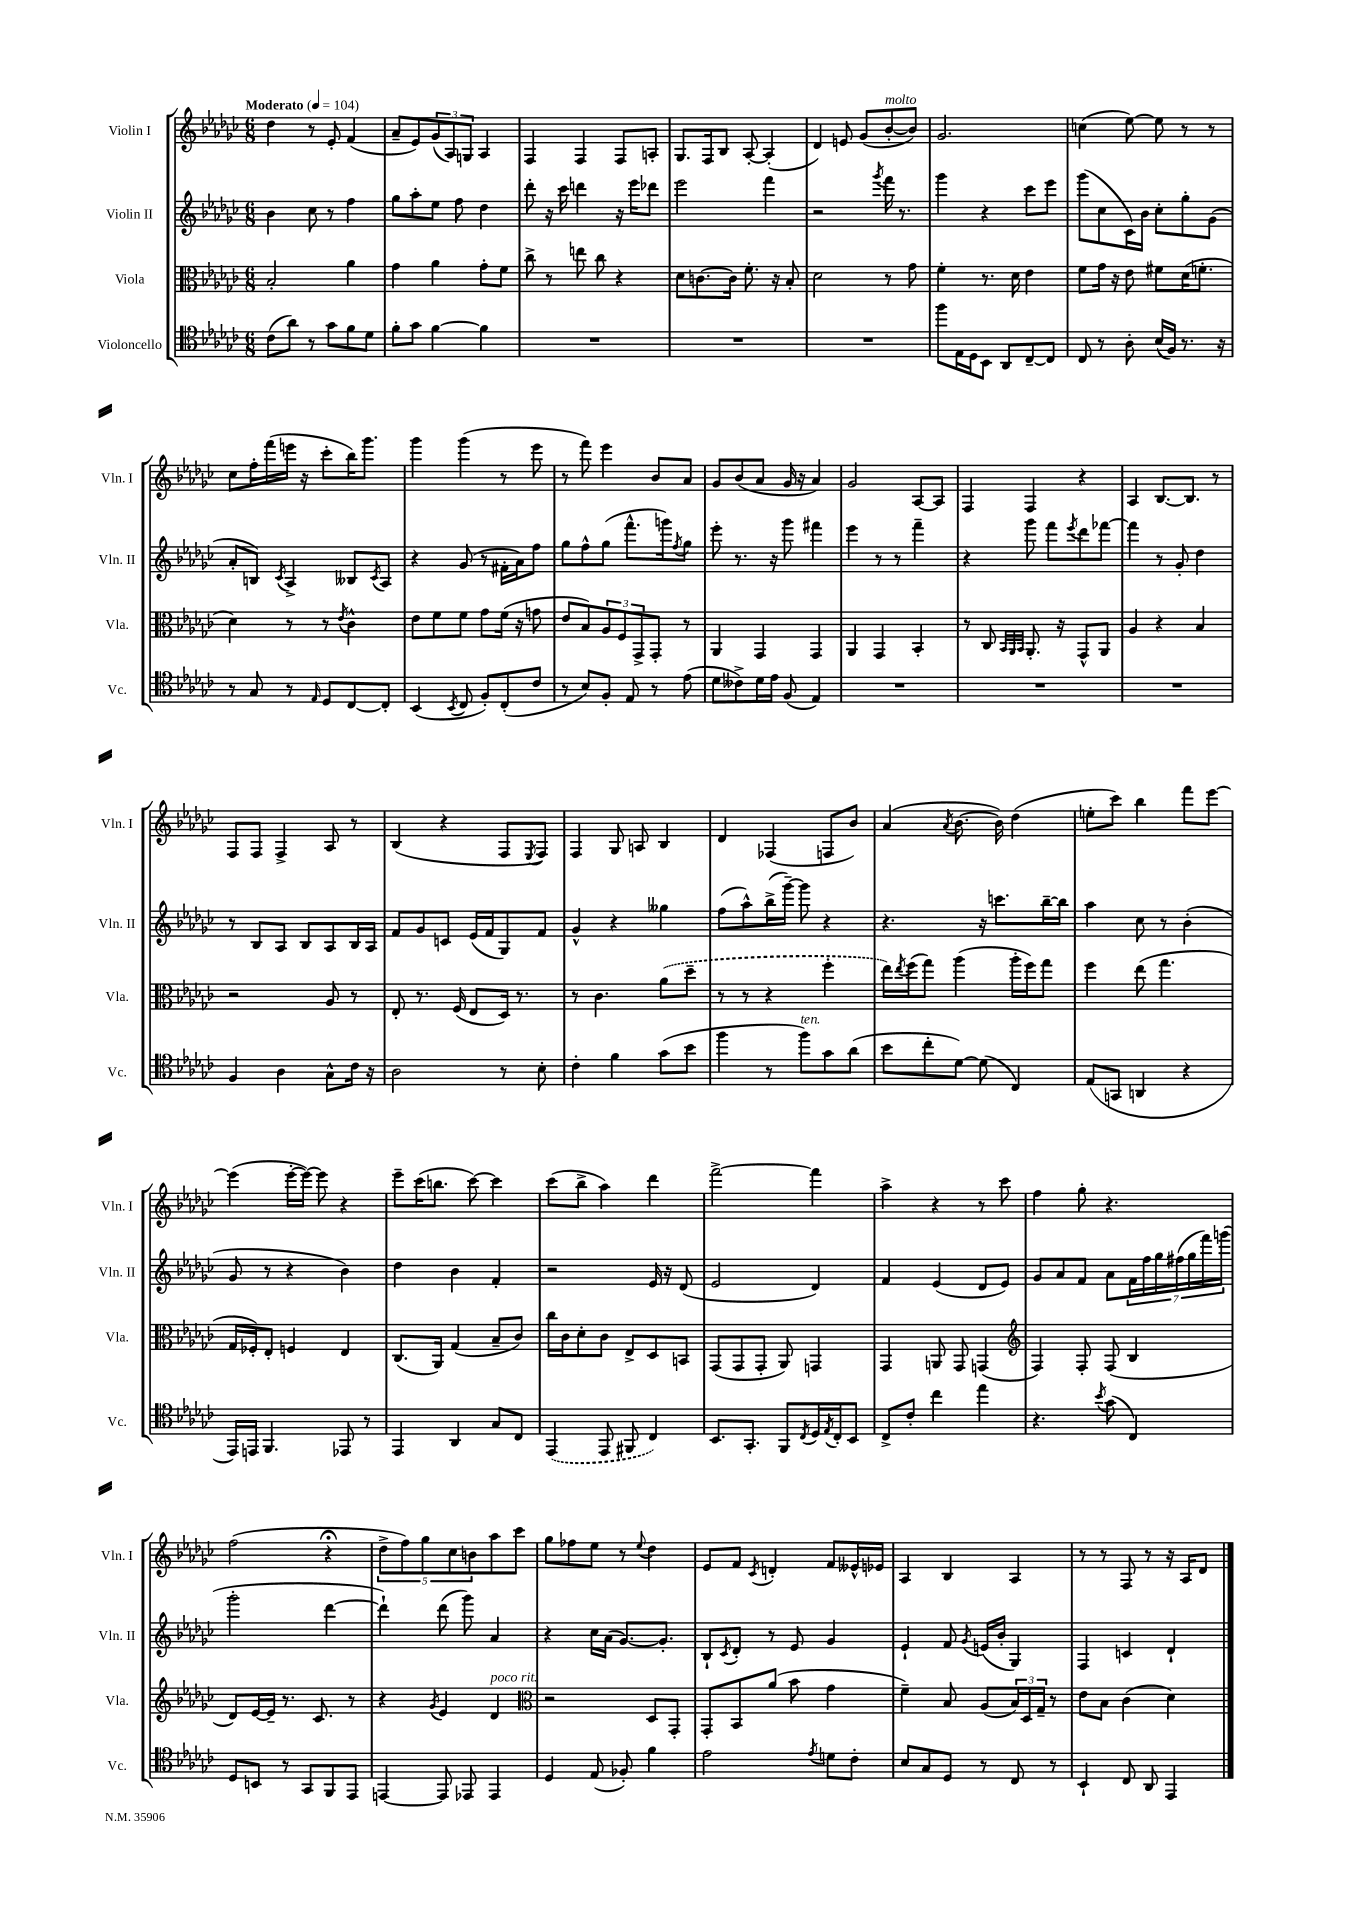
<<
\new StaffGroup <<
\new Staff = "s0" \with { instrumentName = "Violin I" shortInstrumentName = "Vln. I" } {
    \clef treble \key ges \major \numericTimeSignature \time 6/8 \tempo "Moderato" 4 = 104
    des''4 r8 ees'8-. f'4( |
    aes'8-- ees'8) \tuplet 3/2 { ges'8( aes8) g8 } aes4 |
    f4 f4 f8 a8-. |
    ges8. f16 bes8 aes8~-. aes4-.( |
    des'4) e'8 ges'8( bes'8~-.^\markup { \italic "molto" } bes'8) |
    ges'2. |
    c''4( ees''8~) ees''8 r8 r8 |
    ces''8 f''16-. f'''16( e'''16 r16 ces'''8-. bes''16) ges'''8. |
    ges'''4 ges'''4( r8 ees'''8 |
    r8 f'''8) ees'''4 bes'8 aes'8 |
    ges'8 bes'8( aes'8 ges'16 r16 aes'4) |
    ges'2 aes8~ aes8 |
    f4 f4 r4 |
    aes4 bes8.~ bes8. r8 |
    f8 f8 f4-> aes8 r8 |
    bes4( r4 f8 \acciaccatura { ees8 } f8) |
    f4 ges8 a8 bes4 |
    des'4 fes4( f8 bes'8) |
    aes'4( \acciaccatura { aes'8 } bes'8.~ bes'16) des''4( |
    e''8-. ces'''8) bes''4 f'''8 ees'''8~ |
    ees'''4( ees'''16~-. ees'''16~) ees'''8 r4 |
    ees'''8-- ces'''16( b''8. ces'''8~) ces'''4 |
    ces'''8( bes''8-> aes''4) des'''4 |
    f'''2~-> f'''4 |
    aes''4-> r4 r8 ces'''8 |
    f''4 ges''8-. r4. |
    f''2( r4\fermata |
    \tuplet 5/4 { des''8-> f''8) ges''8 ces''8 b'8 } aes''8 ces'''8 |
    ges''8 fes''8 ees''8 r8 \appoggiatura { ees''8 } des''4 |
    ees'8 f'8 \acciaccatura { ces'8 } d'4-. f'8 eeses'16-^ ees'16 |
    aes4 bes4 aes4 |
    r8 r8 f8 r8 r16 aes16 des'8 \bar "|." |
}
\new Staff = "s1" \with { instrumentName = "Violin II" shortInstrumentName = "Vln. II" } {
    \clef treble \key ges \major \numericTimeSignature \time 6/8
    bes'4 ces''8 r8 f''4 |
    ges''8 aes''8-. ees''8 f''8 des''4 |
    des'''8-. r16 ces'''16 d'''4 r16 ees'''16 des'''8 |
    ees'''2 f'''4 |
    r2 \acciaccatura { ges'''8 } f'''16 r8. |
    ges'''4 r4 ces'''8 ees'''8 |
    ges'''8( ces''8 ces'16) bes'16 ces''8-. ges''8-. ges'8( |
    aes'8-. b8) \acciaccatura { ces'8 } aes4-> beses8 \acciaccatura { ces'8 } aes8 |
    r4 ges'8( r8 fis'16-. aes'16) f''8 |
    ges''8 f''8-^ ges''8( f'''8.-^ g'''16) \acciaccatura { f''8 } ges''8 |
    ees'''8-. r8. r16 ges'''8 fis'''4 |
    ees'''4 r8 r8 f'''4-- |
    r4 ges'''8 f'''8 \acciaccatura { ees'''8 } des'''8 fes'''8~ |
    fes'''4 r8 ges'8-. des''4 |
    r8 bes8 aes8 bes8 aes8 bes16 aes16 |
    f'8 ges'8 c'8 ees'16( f'16 ges8) f'8 |
    ges'4-^ r4 geses''4 |
    f''8( aes''8-^) bes''16->( ges'''16~--) ges'''8 r4 |
    r4. r16 c'''8. bes''16~-- bes''16 |
    aes''4 ces''8 r8 bes'4-.( |
    ges'8 r8 r4 bes'4) |
    des''4 bes'4 f'4-. |
    r2 ees'16 r16 des'8( |
    ees'2 des'4) |
    f'4 ees'4( des'8 ees'8) |
    ges'8 aes'8 f'8 aes'8 \tuplet 7/4 { f'16 f''16 ges''16 fis''16( ges''16 f'''16) g'''16( } |
    ges'''2-. des'''4~ |
    des'''4-!) des'''8( ges'''8) aes'4 |
    r4 ces''16 aes'16( ges'8.~) ges'8.-. |
    bes8-! \acciaccatura { ces'8 } des'8-. r8 ees'8 ges'4 |
    ees'4-! f'8 \acciaccatura { ges'8 } e'16( bes'16-. ges4) |
    f4 c'4 des'4-! \bar "|." |
}
\new Staff = "s2" \with { instrumentName = "Viola" shortInstrumentName = "Vla." } {
    \clef alto \key ges \major \numericTimeSignature \time 6/8
    bes2-. aes'4 |
    ges'4 aes'4 ges'8-. f'8 |
    ces''8-> r8 e''8 ces''8 r4 |
    des'8 c'8.~ c'16 f'8.-. r16 bes8-. |
    des'2 r8 ges'8 |
    f'4-. r8. des'16 ees'4 |
    f'8 ges'16 r16 ees'8 fis'8 des'16( f'8.-. |
    des'4) r8 r8 \acciaccatura { ees'8 } ces'4-^ |
    ees'8 f'8 f'8 ges'8 f'16( r16 g'8 |
    ees'8 bes8) \tuplet 3/2 { aes8 f8 ges,8-> } ges,8-. r8 |
    aes,4 ges,4 ges,4 |
    aes,4 ges,4 bes,4-. |
    r8 ces8 \grace { bes,32 aes,32 bes,32 } aes,8.-. r16 ges,8-^ aes,8 |
    aes4 r4 bes4 |
    r2 aes8 r8 |
    ees8-. r8. f16( ees8 des16) r8. |
    r8 ces'4. \once \slurDashed aes'8( des''8-- |
    r8 r8 r4 f''4-. |
    ees''16) \acciaccatura { ees''8 } f''16( ges''8) aes''4( aes''16-. f''16) ges''8 |
    f''4 ees''8( ges''4. |
    ges16 fes16-.) ees8-. f4 ees4 |
    ces8.( aes,16) ges4( bes8-- ces'8) |
    ces''16 ces'16 des'8-. ces'8 ees8-> des8 b,8 |
    ges,8( ges,8 ges,8-. aes,8) g,4 |
    ges,4 a,8 ges,8 g,4( |
    \clef treble f4) f8-. f8( bes4 |
    des'8) ees'16~ ees'16-- r8. ces'8. r8 |
    r4 \acciaccatura { ges'8 } ees'4 des'4^\markup { \italic "poco rit." } |
    \clef alto r2 des8 ges,8-. |
    ges,8-. bes,8 aes'8( bes'8 ges'4 |
    f'4--) bes8 aes8( \tuplet 3/2 { bes16) des16 ges16-- } r8 |
    ees'8 bes8 ces'4( des'4) \bar "|." |
}
\new Staff = "s3" \with { instrumentName = "Violoncello" shortInstrumentName = "Vc." } {
    \clef tenor \key ges \major \numericTimeSignature \time 6/8
    ces'8( aes'8) r8 ges'8 f'8 des'8 |
    f'8-. ges'8 f'4~ f'4 |
    R2. |
    R2. |
    R2. |
    f''8 ees16 des16 bes,8 aes,8 ces8~-- ces8 |
    ces8 r8 aes8-. bes16( f16) r8. r16 |
    r8 ges8 r8 \grace { ees16 } des8 ces8~ ces8-. |
    bes,4( \acciaccatura { bes,8 } ces8 f8-.) ces8-.( ces'8 |
    r8 bes8) f8-. ees8 r8 ees'8( |
    des'8 ceses'8->) des'16 ees'16 f8( ees4) |
    R2. |
    R2. |
    R2. |
    f4 aes4 ges8-^ ces'16 r16 |
    aes2 r8 bes8-. |
    ces'4-. f'4 ges'8( bes'8 |
    f''4 r8 f''8^\markup { \italic "ten." }) ges'8 aes'8( |
    bes'8 ces''8-. des'8~) des'8( ces4) |
    ees8( g,8 a,4 r4 |
    ees,16) e,16 f,4. ees,8 r8 |
    ees,4 aes,4 ges8 ces8 |
    \once \slurDashed ees,4( ees,8 fis,8 ces4) |
    bes,8. ges,8.-. f,8 \acciaccatura { ces8 } des16 \acciaccatura { ees8 } ces16-. bes,8 |
    ces8-> ces'8-. ces''4 ees''4 |
    r4. \acciaccatura { bes'8 } ges'8( ces4) |
    des8 b,8 r8 ges,8 f,8 ees,8 |
    e,4~ e,8 ees,8 ees,4 |
    des4 ees8( fes8-.) f'4 |
    ees'2 \acciaccatura { ees'8 } d'8 ces'8-. |
    bes8 ges8 des8 r8 ces8 r8 |
    bes,4-! ces8 aes,8 ees,4 \bar "|." |
}
>>
>>
\layout { \context { \Score \remove "Bar_number_engraver" } }
